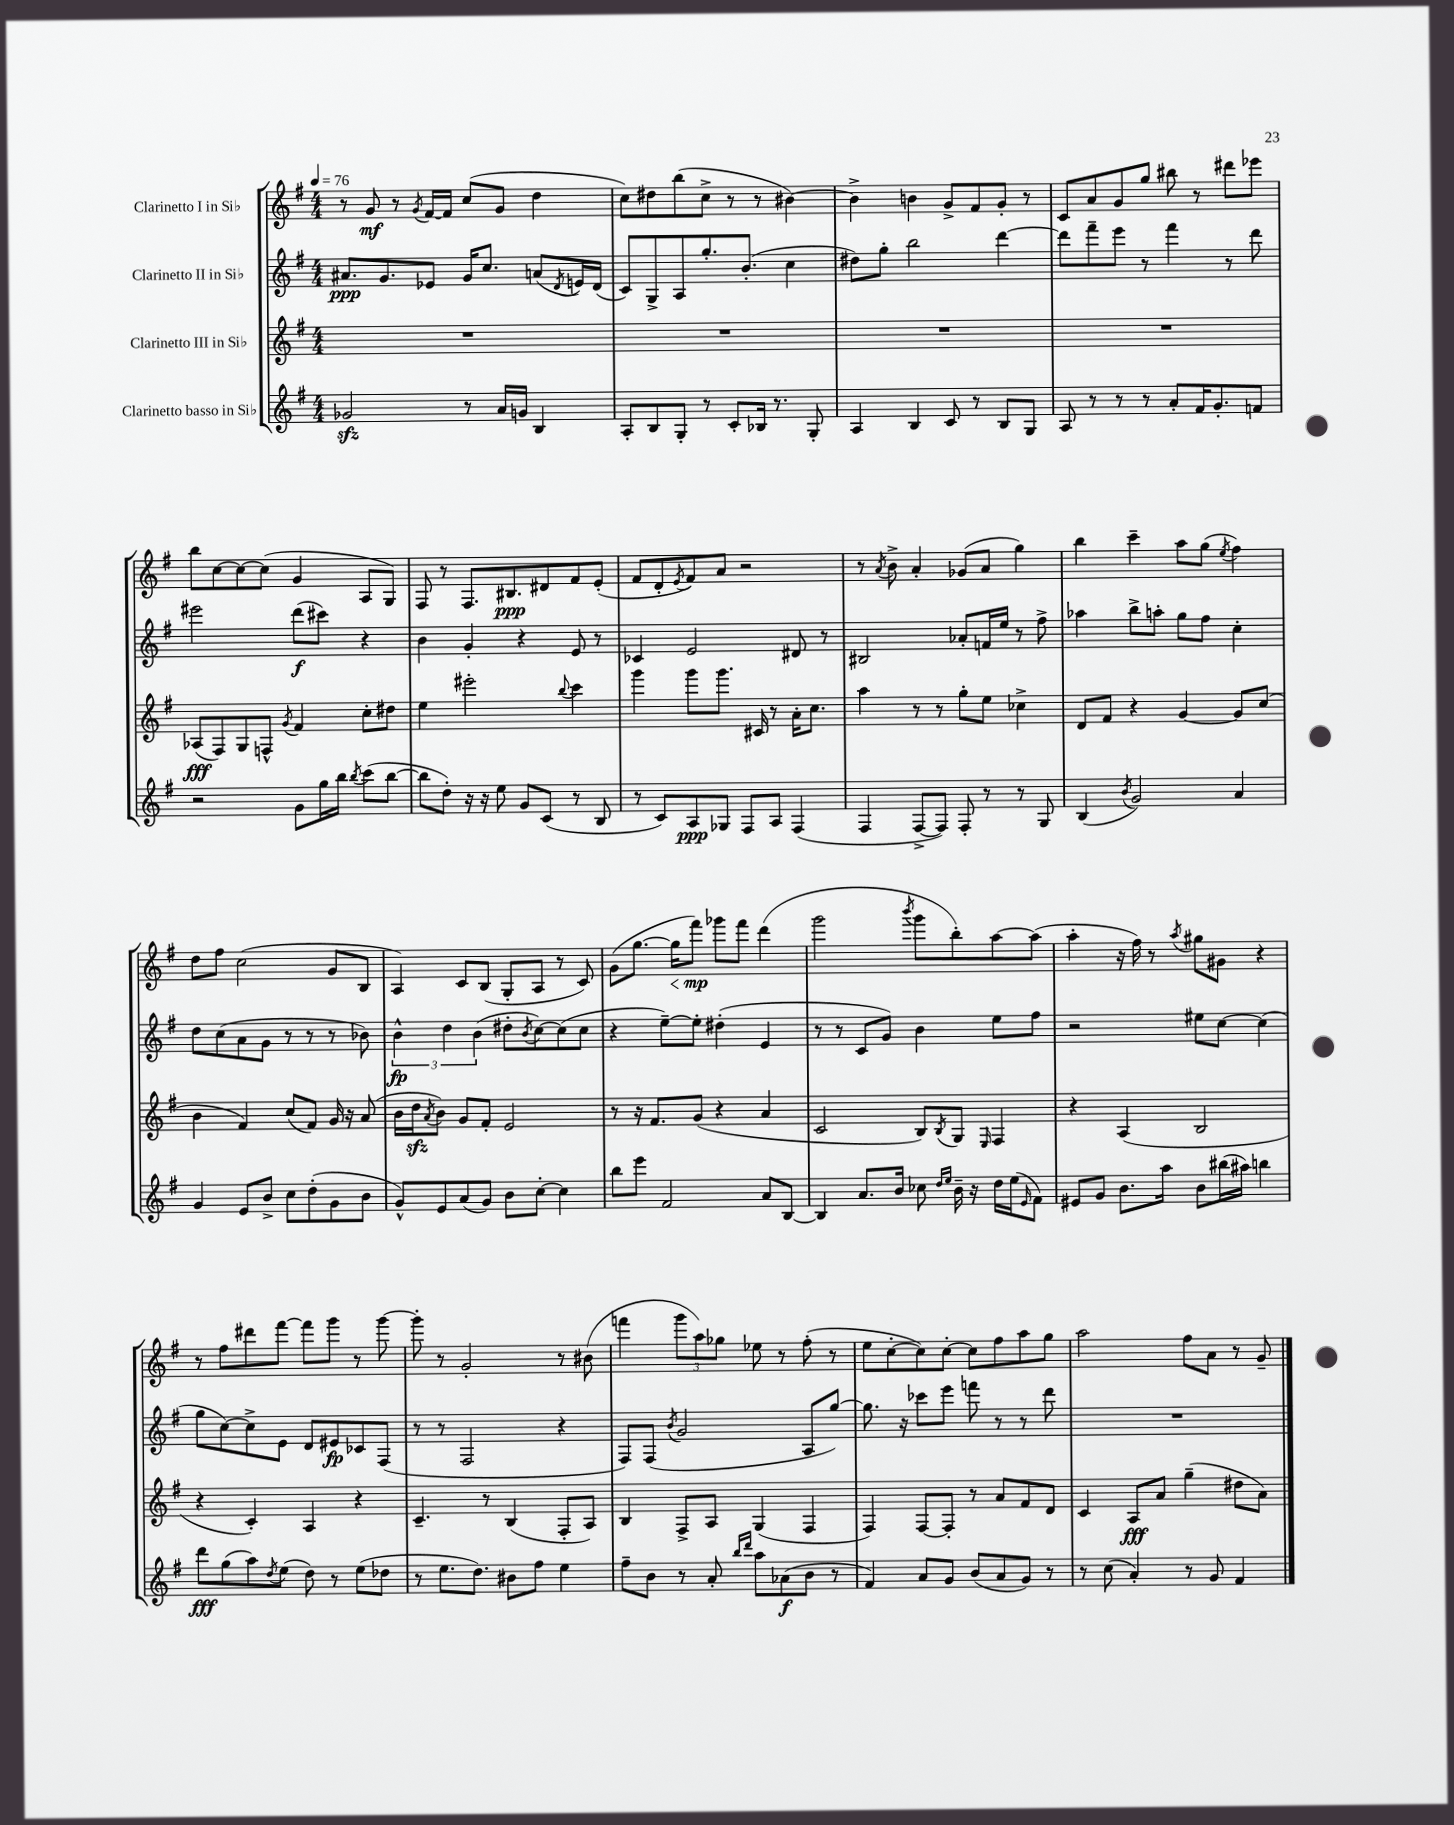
<<
\new StaffGroup <<
\new Staff = "s0" \with { instrumentName = "Clarinetto I in Sib" } {
    \clef treble \key g \major \numericTimeSignature \time 4/4 \tempo 4 = 76
    r8 g'8\mf r8 \acciaccatura { g'8 } fis'16~ fis'16 c''8( g'8 d''4 |
    c''8) dis''8 b''8( c''8-> r8 r8 bis'4~) |
    bis'4-> b'4 g'8-> fis'8 g'8-. r8 |
    c'8 a'8 g'8 g''8 bis''8 r8 dis'''8 ees'''8 |
    b''8 c''8~ c''8~ c''8( g'4 a8 g8) |
    fis8 r8 fis8. bis8.\ppp dis'8 fis'8 e'8-.( |
    fis'8 d'8-. \acciaccatura { e'8 } fis'8) a'8 r2 |
    r8 \acciaccatura { a'8 } b'8-> a'4-. ges'8( a'8 g''4) |
    b''4 c'''4-- a''8 g''8( \acciaccatura { e''8 } fis''4) |
    d''8 fis''8 c''2( g'8 b8 |
    a4) c'8 b8( g8-. a8 r8 c'8) |
    g'8( g''8.~ g''16\< fis'''8\mp\!) ges'''8 fis'''8 d'''4( |
    g'''2 \acciaccatura { b'''8 } g'''8 b''8-.) a''8~ a''8( |
    a''4-. r16 fis''16) r8 \acciaccatura { a''8 } gis''8 gis'8 r4 |
    r8 fis''8 dis'''8 fis'''8~ fis'''8 g'''8 r8 g'''8~ |
    g'''8-. r8 g'2-. r8 bis'8( |
    f'''4 \tuplet 3/2 { g'''8 a''8) ges''8 } ees''8 r8 fis''8-.( r8 |
    e''8 c''8~-. c''8) c''8~-. c''8 fis''8 a''8 g''8 |
    a''2 fis''8 a'8 r8 g'8-- \bar "|." |
}
\new Staff = "s1" \with { instrumentName = "Clarinetto II in Sib" } {
    \clef treble \key g \major \numericTimeSignature \time 4/4
    ais'8.\ppp g'8. ees'8 g'16 c''8. a'8( \acciaccatura { d'8 } e'16) d'16( |
    c'8) g8-> a8 g''8.-. b'8.-.( c''4 |
    dis''8) g''8-. b''2 d'''4~ |
    d'''8 fis'''8-- e'''8 r8 fis'''4 r8 d'''8 |
    eis'''2 d'''8\f( cis'''8) r4 |
    b'4 g'4-. r4 e'8 r8 |
    ces'4 e'2 dis'8 r8 |
    bis2 aes'8-. f'16 e''16 r8 fis''8-> |
    aes''4 b''8-> a''8-. g''8 fis''8 c''4-. |
    d''8 c''8( a'8 g'8 r8 r8 r8 bes'8) |
    \tuplet 3/2 { b'4-^\fp d''4 b'4( } dis''8-. \acciaccatura { b'8 } c''8~) c''8( c''8 |
    r4 e''8~--) e''8-. dis''4-.( e'4 |
    r8 r8 c'8 g'8) b'4 e''8 fis''8 |
    r2 eis''8 c''8~ c''4( |
    g''8 c''8~) c''8-> e'8 d'8 eis'8\fp ces'8 fis8( |
    r8 r8 fis2 r4 |
    fis8) fis8( \acciaccatura { b'8 } g'2 a8 g''8~) |
    g''8. r16 ces'''8 e'''8 f'''8 r8 r8 d'''8 |
    R1 \bar "|." |
}
\new Staff = "s2" \with { instrumentName = "Clarinetto III in Sib" } {
    \clef treble \key g \major \numericTimeSignature \time 4/4
    R1 |
    R1 |
    R1 |
    R1 |
    aes8\fff( fis8) g8 f8-^ \acciaccatura { g'8 } fis'4 c''8-. dis''8 |
    e''4 eis'''2-. \appoggiatura { b''8 } c'''4 |
    g'''4 g'''8 g'''8. cis'16 r8 a'16-. c''8. |
    a''4 r8 r8 g''8-. e''8 ces''4-> |
    d'8 fis'8 r4 g'4~ g'8 c''8( |
    b'4 fis'4) c''8( fis'8) g'16 r16 a'8( |
    b'16 d''16\sfz \acciaccatura { a'8 } b'8) g'8 fis'8-. e'2 |
    r8 r16 fis'8. g'8( r4 a'4 |
    c'2 b8) \acciaccatura { b8 } g8 \grace { e16 } fis4 |
    r4 a4( b2 |
    r4 c'4-.) a4 r4 |
    c'4.-- r8 b4( fis8-. a8) |
    b4 fis8-> a8 g4( fis4 |
    fis4) fis8~ fis8-. r8 a'8 fis'8 d'8 |
    c'4 a8\fff a'8 g''4--( dis''8 a'8) \bar "|." |
}
\new Staff = "s3" \with { instrumentName = "Clarinetto basso in Sib" } {
    \clef treble \key g \major \numericTimeSignature \time 4/4
    ges'2\sfz r8 a'16 g'16 b4 |
    a8-. b8 g8-. r8 c'8-. bes16 r8. g8-. |
    a4 b4 c'8 r8 b8 g8 |
    a8 r8 r8 r8 a'8-. fis'16 g'8.-. f'8 |
    r2 g'8 g''16 b''16 \acciaccatura { b''8 } c'''8( b''8~ |
    b''8 d''8-.) r16 r16 e''8 g'8 c'8( r8 b8 |
    r8 c'8) a8\ppp ges8 fis8 a8 fis4( |
    fis4 fis8~-> fis8) fis8-. r8 r8 g8 |
    b4( \acciaccatura { b'8 } g'2) a'4 |
    g'4 e'8 b'8-> c''8 d''8-.( g'8 b'8 |
    g'8-^) e'8 a'8( g'8) b'8 c''8~-. c''4 |
    b''8 e'''8 fis'2 a'8 b8~ |
    b4 a'8. b'16 ces''8 \grace { d''16 e''16 } b'16-- r16 d''16 e''16( \grace { e'16 } fis'8) |
    eis'8 g'8 b'8. a''16 b'8 bis''16( ais''16) b''4 |
    d'''8\fff g''8( a''8) \acciaccatura { d''8 } e''8( d''8) r8 e''8( des''8 |
    r8 e''8. d''8.) bis'8 fis''8 e''4 |
    fis''8-- b'8 r8 a'8-. \grace { b''16 d'''16 } a''8 aes'8\f( b'8 r8 |
    fis'4) a'8 g'8 b'8( a'8 g'8) r8 |
    r8 c''8( a'4-.) r8 g'8 fis'4 \bar "|." |
}
>>
>>
\layout { \context { \Score \remove "Bar_number_engraver" } }
